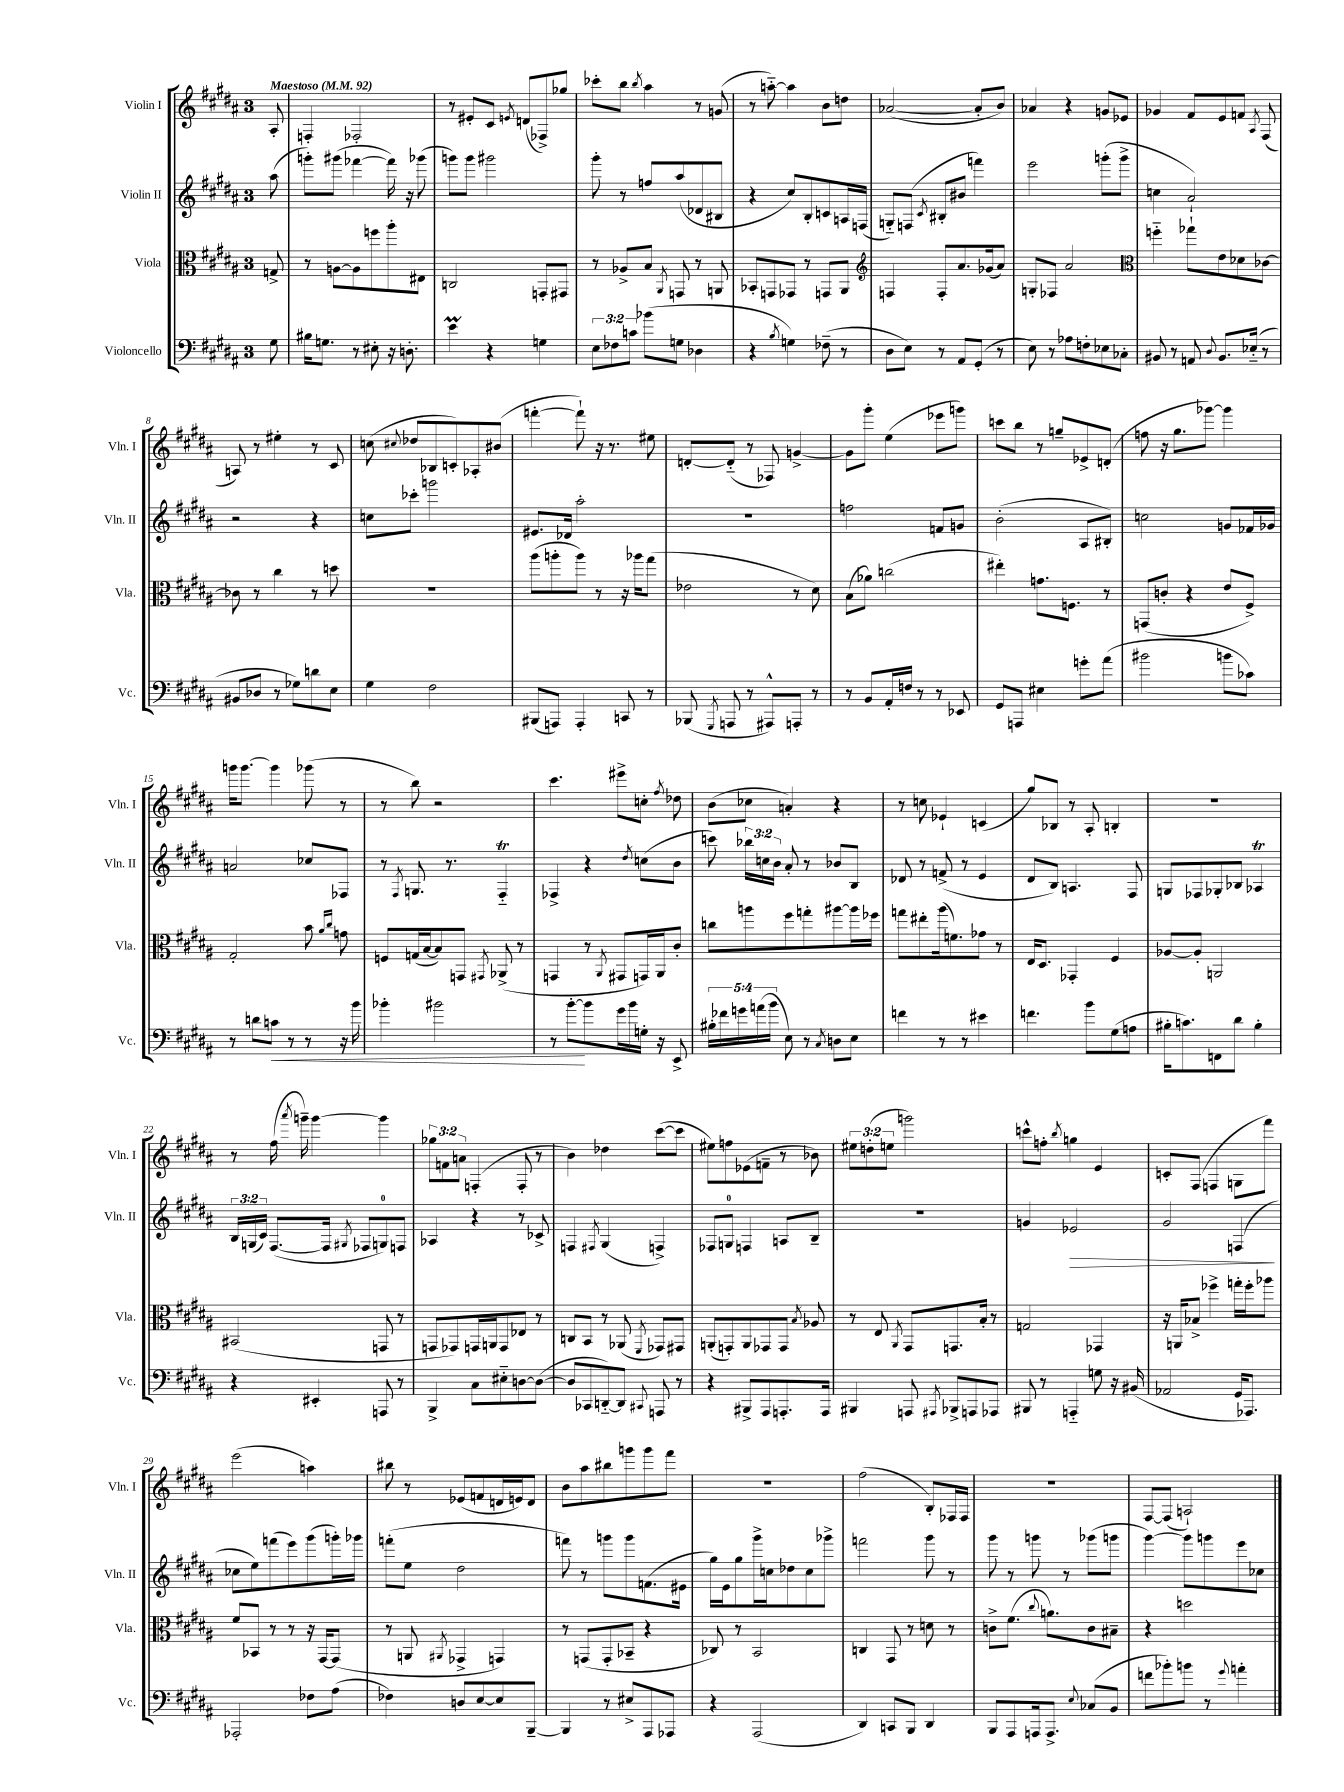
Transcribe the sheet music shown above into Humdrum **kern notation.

**kern	**dynam	**kern	**kern	**dynam	**kern
*part4	*part4	*part3	*part2	*part2	*part1
*staff4	*staff4	*staff3	*staff2	*staff2	*staff1
*I"Violoncello	*	*I"Viola	*I"Violin II	*	*I"Violin I
*I'Vc.	*	*I'Vla.	*I'Vln. II	*	*I'Vln. I
*clefF4	*	*clefC3	*clefG2	*	*clefG2
*k[f#c#g#d#a#]	*	*k[f#c#g#d#a#]	*k[f#c#g#d#a#]	*	*k[f#c#g#d#a#]
*M3/4	*	*M3/4	*M3/4	*	*M3/4
*MM92	*	*MM92	*MM92	*	*MM92
=	=	=	=	=	=
!	!	!	!	!	!LO:TX:a:B:t=Maestoso
8G#\	.	8Gn^/	(8aa#\	.	8A#'/
=1	=1	=1	=1	=1	=1
16B#X\KL	.	8r	8gggn'\L)	.	4Fn'/
8.Gn\J	.	.	.	.	.
.	.	[8An\L	(8ggg#X\J	.	.
8r	.	8A\]	[4fff-X\	.	2F-X'/
8E#X'\	.	8ffn\	.	.	.
16r	.	8aa#'\	16fff-\])	.	.
8.Dn'\	.	.	16r	.	.
.	.	8E#X\J	(8ggg-X\	.	.
=2	=2	=2	=2	=2	=2
4eM\	.	2Cn/	8gggn\L)	.	8r
.	.	.	8ggg\J	.	8e#X'/L
4r	.	.	2ggg#X\	.	8c#/J
.	.	.	.	.	8qen/
.	.	.	.	.	(8dn/L
4Gn\	.	8GGn'/L	.	.	8F-X^/)
.	.	8GG#X/J	.	.	8gg-X/J
=3	=3	=3	=3	=3	=3
12E\L	.	8r	8ggg#'\	.	8ccc-X'\L
12F-X\	.	.	.	.	.
.	.	8A-X^/L	8r	.	8bb\J
12cn\J	.	.	.	.	.
.	.	.	.	.	8qbb/
(8b-X\L	.	8B/J	8ffn/L	.	4aa#\
.	.	8qAA#/	.	.	.
8Gn\J	.	8GGn/	(8aa#/	.	.
4D-X\	.	8r	8d-X/	.	8r
.	.	8AAn/	8B#X/J	.	(8gn/
=4	=4	=4	=4	=4	=4
4r	.	8BB-X'/L	4r	.	8r
.	.	8GGn/	.	.	[8aan\)
8qB/	.	.	.	.	.
4Gn\)	.	8GG-X/J	8cc#/L)	.	4aa\]
.	.	8r	8B'/	.	.
(8F-X~\	.	8GGn/L	8cn/	.	8b\L
8r	.	8AA#/J	16An/L	.	8ddn\J
.	.	.	(16Fn/JJ	.	.
=5	=5	=5	=5	=5	=5
*	*	*clefG2	*	*	*
8D#\L	.	4Fn/	8Gn/L)	.	([2a-X/
8E\J)	.	.	(8Fn/J	.	.
.	.	.	8qc#/	.	.
8r	.	8F'/L	8B#X'/L	.	.
8AA#/L	.	8.a#/	8b#X/J	.	.
(8GG#'/J	.	.	4fffn\)	.	8a-'/L]
.	.	(16g-X/k	.	.	.
8r	.	8a#/J)	.	.	8b/J)
=6	=6	=6	=6	=6	=6
8E\)	.	8Gn'/L	2eee\	.	4a-X/
8r	.	8F-X/J	.	.	.
8A-X\L	.	2a#/	.	.	4r
8Fn'\	.	.	.	.	.
8E-X\	.	.	(8gggn'\L	.	8gn/L
8C-X'\J	.	.	8ggg^\J	.	8e-X/J
=7	=7	=7	=7	=7	=7
*	*	*clefC3	*	*	*
8BB#X/	.	4ffn\	4ccn\	.	4g-X/
8r	.	.	.	.	.
8AAn/	.	8gg-X`\L	2a#`/)	.	8f#/L
8qqD#/	.	.	.	.	.
8.BB#/L	.	8e\	.	.	8e/
.	.	8d-X\	.	.	8fn/J
(16E-X/Jk	.	.	.	.	.
.	.	.	.	.	8qA#/
8r	.	[8c-X\J	.	.	(8F#/
!!LO:LB:g=z
=8	=8	=8	=8	=8	=8
8BB#X/L	.	8c-X\]	2r	.	8An/)
8D-X/J	.	8r	.	.	8r
8r	.	4cc#\	.	.	4ee#X'\
8G-X\L)	.	.	.	.	.
8dn\	.	8r	4r	.	8r
8E\J	.	8ddn\	.	.	8c#/
=9	=9	=9	=9	=9	=9
4G#\	.	2.r	8ccn\L	.	(8ccn\
.	.	.	.	.	8qqcc#X/
.	.	.	8ccc-X'\J	.	8dd-X/L
2F#\	.	.	2gggn\	.	8B-X/
.	.	.	.	.	8cn'/)
.	.	.	.	.	8A-X'/
.	.	.	.	.	(8b#X/J
=10	=10	=10	=10	=10	=10
(8BBB#X/L	.	(8aa#\L	8.e#X/L	.	[4fffn'\
8AAAn/J)	.	8aan'\	.	.	.
.	.	.	16d-X/Jk	.	.
4AAA'/	.	8aa\J)	2aa#'\	.	8fff`\])
.	.	8r	.	.	16r
.	.	.	.	.	8.r
8CCn/	.	16r	.	.	.
.	.	16aa-X\KL	.	.	.
8r	.	(8gg#\J	.	.	8ee#X\
=11	=11	=11	=11	=11	=11
(8BBB-X/	.	2e-X\	2.r	.	[8dn'/L
8qGGG#/	.	.	.	.	.
8AAAn/	.	.	.	.	(8d/J]
8r	.	.	.	.	8r
8AAA#X^^/L)	.	.	.	.	8F-X/)
8AAAn'/J	.	8r	.	.	[4gn^/
8r	.	8d#\)	.	.	.
=12	=12	=12	=12	=12	=12
8r	.	(8B\L	2ffn\	.	8g\L]
8BB/L	.	8a-X\J)	.	.	8ggg#'\J
16AA#'/L	.	(2ccn\	.	.	(4ee\
16Fn/JJ	.	.	.	.	.
8r	.	.	.	.	.
8r	.	.	8fn/L	.	8eee-X\L
8EE-X/	.	.	8gn/J	.	8gggn\J)
=13	=13	=13	=13	=13	=13
8GG#/L	.	4ee#X'\)	(2b'\	.	8cccn\L
8AAAn/J	.	.	.	.	8bb\J
4E#X\	.	8.gn\L	.	.	8r
.	.	.	.	.	8ggn~/L
.	.	8.Fn\J	.	.	.
8gn'\L	.	.	8A#/L	.	8e-X^/
(8a#\J	.	8r	8B#X'/J)	.	(8dn'/J
=14	=14	=14	=14	=14	=14
2b#X\	.	(8GGn/L	2ccn\	.	8ffn\
.	.	8cn'/J	.	.	16r
.	.	.	.	.	8.gg#\L
.	.	4r	.	.	.
.	.	.	.	.	[8ggg-X\J)
8bn\L	.	8e/L	8gn/L	.	4ggg-\]
8c-X\J)	.	8F#^/J)	16f-X/L	.	.
.	.	.	16g-X/JJ	.	.
!!LO:LB:g=z
=15	=15	=15	=15	=15	=15
8r	.	2G#'/	2an/	.	16gggn\KL
.	.	.	.	.	[8.ggg\J
8dn\L	.	.	.	.	.
!	!LO:HP:b	!	!	!	!
8cn\J	<	.	.	.	4ggg\]
8r	.	.	.	.	.
8r	.	8b\	8cc-X/L	.	(8ggg-X\
.	.	16qqa#/LL	.	.	.
.	.	16qqcc#/JJ	.	.	.
16r	.	8gn\	8F-X/J	.	8r
16b\	.	.	.	.	.
=16	=16	=16	=16	=16	=16
4b-X'\	.	8Fn/L	8r	.	8r
.	.	.	8qF#/	.	.
.	.	(16Gn/L	8.Gn/	.	8bb\)
.	.	[16B/J	.	.	.
2b#X\	.	8B/])	.	.	2r
.	.	.	8.r	.	.
.	.	8GGn/J	.	.	.
.	.	8qGG#X/	.	.	.
.	.	(8AA-X^/	4F#T/	.	.
.	.	8r	.	.	.
=17	=17	=17	=17	=17	=17
8r	.	4GGn/	4F-X^/	.	4.ccc#\
[8b'\L	.	.	.	.	.
8b\]	[	8r	4r	.	.
.	.	8qAA#/	.	.	.
16g#\L	.	8GG#X/L	.	.	8eee#X^\L
16b\	.	.	.	.	.
.	.	.	8qdd#/	.	.
16Gn'\JJ	.	16GGn/L)	(8ccn\L	.	8ccn'\J
16r	.	16AA#/J	.	.	.
.	.	.	.	.	8qff#/
8EE^/	.	8c#'/J	8b\J	.	8dd-X\
=18	=18	=18	=18	=18	=18
20B#X'\LL	.	8ccn\L	8cccn\)	.	(8b\L
20f-X\	.	.	.	.	.
20gn\	.	.	.	.	.
.	.	8aan\	24bb-X\LL	.	8cc-X\J
(20an\	.	.	.	.	.
.	.	.	24ccn\	.	.
20b\JJ	.	.	.	.	.
.	.	.	24b\JJ	.	.
8E\)	.	8ff#\	8a#'/	.	4an'/)
8r	.	8ggn'\	8r	.	.
8qC#/	.	.	.	.	.
8Dn\L	.	[8aa#X\	8b-X/L	.	4r
8E\J	.	16aa#\L]	8B/J	.	.
.	.	16ff-X\JJ	.	.	.
=19	=19	=19	=19	=19	=19
4fn\	.	8ggn\L	8d-X/	.	8r
.	.	8ee#X'\	8r	.	8ccn\
8r	.	(16aa#\k	(8fn^/	.	4e-X`/
.	.	8.fn\)	.	.	.
8r	.	.	8r	.	.
4e#X\	.	8g-X\J	4e/	.	(4cn/
.	.	8r	.	.	.
=20	=20	=20	=20	=20	=20
4.fn\	.	16E/KL	8d#/L	.	8gg#/L)
.	.	8.D#/J	.	.	.
.	.	.	8B/J)	.	8B-X/J
.	.	4GG-X'/	4.An/	.	8r
8b\L	.	.	.	.	8A#'/
(8G#\	.	4F#/	.	.	4Bn'/
8An\J	.	.	8F#/	.	.
=21	=21	=21	=21	=21	=21
16B#X'\KL	.	[8A-X/L	8Gn/L	.	2.r
8.cn\)	.	.	.	.	.
.	.	8A-'/J]	8F-X/	.	.
8FFn\	.	2AAn/	8G-X'/	.	.
8d#\J	.	.	8B-X/J	.	.
4B#'\	.	.	4A-XT/	.	.
!!LO:LB:g=z
=22	=22	=22	=22	=22	=22
4r	.	(2BB#X/	24B/LL	.	8r
.	.	.	(24Gn/	.	.
.	.	.	24c#/JJ)	.	.
.	.	.	([8.F#/L	.	(16ff#\
.	.	.	.	.	8qaaa#/
.	.	.	.	.	16gggn~\)
4EE#X'/	.	.	.	.	[4ggg\
.	.	.	16F#/Jk]	.	.
.	.	.	8qG#X/	.	.
.	.	.	8F-X/L	.	.
8AAAn/	.	8GGn/	8Gn/)	.	4ggg\]
8r	.	8r	8Fn/J	.	.
=23	=23	=23	=23	=23	=23
4BBB^/	.	8GGn/L	4A-X/	.	12gg-X\L
.	.	.	.	.	12fn\
.	.	8GG-X/)	.	.	.
.	.	.	.	.	12an\J
8C#\L	.	16GGn/L	4r	.	(4Fn'/
.	.	16AAn/J	.	.	.
8E#X\	.	8GG/	.	.	.
[8Dn\	.	8E-X/J	8r	.	8F'/
(8D\J_	.	8r	8c-X^/	.	8r
=24	=24	=24	=24	=24	=24
8D/L]	.	8Cn/L	4Fn/	.	4b\)
8CC-X/	.	8BB/J	.	.	.
.	.	.	8qF#X/	.	.
[8DDn/)	.	8r	(4G#/	.	4dd-X\
8DD/J]	.	(8AA-X/	.	.	.
8qqCC#X/	.	8qFF#/	.	.	.
8AAAn/	.	8GG-X/L)	4Fn^/)	.	([8ccc#\L
8r	.	8GG#X/J	.	.	8ccc#\J]
=25	=25	=25	=25	=25	=25
4r	.	(8AAn'/L	8F-X/L	.	8ee#X\L)
.	.	8GGn'/)	8Gn/J	.	8ffn\
8BBB#X^/L	.	8AA/	4Fn/	.	(8e-X\
8AAA#/	.	8GG-X/	.	.	8fn~\J
8.AAAn'/	.	8GG-/J	8An/L	.	8r
.	.	8qB/	.	.	.
.	.	8A-X/	8B~/J	.	8b-X\)
16AAA/Jk	.	.	.	.	.
=26	=26	=26	=26	=26	=26
4BBB#X/	.	8r	2.r	.	12ee#X\L
.	.	.	.	.	(12ddn'\
.	.	8E/	.	.	.
.	.	.	.	.	12een\J
.	.	8qAA#/	.	.	.
8AAAn/	.	8GG#/L	.	.	2gggn\)
8qAAA#X/	.	.	.	.	.
8BBB-X^/L	.	8.GGn/	.	.	.
8AAAn/	.	.	.	.	.
.	.	16B'/Jk	.	.	.
8AAA-X/J	.	8r	.	.	.
=27	=27	=27	=27	=27	=27
8BBB#X/	.	2Gn/	4gn/	.	8cccn^^\L
8r	.	.	.	.	8ffn'\J
.	.	.	.	.	8qbb/
!	!	!	!	!LO:HP:b	!
4AAAn/	.	.	2e-X/	>	4ggn\
8Gn\	.	4GG-X/	.	.	4e/
16r	.	.	.	.	.
(16BB#X/	.	.	.	.	.
=28	=28	=28	=28	=28	=28
2AA-X/	.	16r	2g#/	.	8cn'/L
.	.	16AAn/KL	.	.	.
.	.	8B-X^/J	.	.	(8F#/J
.	.	4ff-X^\	.	.	4Fn/
16GG#/KL	.	16ggn'\LL	(4Fn/	.	8Gn\L
8.AAA-X/J)	.	16ff-'\J	.	.	.
.	.	8aa-X\J	.	.	8fff#\J)
.	.	.	.	]	.
!!LO:LB:g=z
=29	=29	=29	=29	=29	=29
2AAA-X'/	.	8f#/L	8cc-X\L	.	(2eee\
.	.	8BB-X/J	8ee\)	.	.
.	.	8r	(8fffn\	.	.
.	.	8r	8eee\)	.	.
8F-X\L	.	16r	(8ggg#\	.	4aan\)
.	.	[16GG#/KL	.	.	.
(8A#\J	.	(8GG#/J]	16gggn'\L)	.	.
.	.	.	16ggg-X\JJ	.	.
=30	=30	=30	=30	=30	=30
4F-X\)	.	8r	(8fffn'\L	.	8bb#X\
.	.	8AAn/	8ee\J	.	8r
.	.	8qAA#X/	.	.	.
8Dn/L	.	4GG-X^/	2dd#\	.	(8e-X/L
[8E/	.	.	.	.	8fn/
8E/]	.	4GGn/)	.	.	16dn/L
.	.	.	.	.	16en/J)
[8BBB~/J	.	.	.	.	8d/J
=31	=31	=31	=31	=31	=31
4BBB/]	.	8r	8fffn\)	.	8b\L
.	.	(8GGn/L	8r	.	8aa#\
8r	.	8GG'/	8gggn\L	.	8bb#X\
8E#X^/L	.	8BB-X~/J	8ggg\	.	8gggn\
8AAA#/	.	4r	(8.fn\	.	8ggg\
8AAA-X/J	.	.	.	.	8fff#\J
.	.	.	16e#X\Jk	.	.
=32	=32	=32	=32	=32	=32
4r	.	8C-X/)	16gg#\LL)	.	2.r
.	.	.	16e\J	.	.
.	.	8r	8gg#\	.	.
(2AAA#/	.	2BB/	16ggg#^\L	.	.
.	.	.	16ccn\J	.	.
.	.	.	8dd-X\	.	.
.	.	.	8cc\	.	.
.	.	.	8ggg-X^\J	.	.
=33	=33	=33	=33	=33	=33
4DD#/)	.	4Cn/	2fffn\	.	(2ff#\
8CCn/L	.	8GG#/	.	.	.
8BBB/J	.	8r	.	.	.
4DD#/	.	8dn\	8ggg#\	.	8B'/L)
.	.	8r	8r	.	16F-X/L
.	.	.	.	.	16F-/JJ
=34	=34	=34	=34	=34	=34
8BBB/L	.	8cn^\L	8ggg#\	.	2.r
8AAA#/	.	(8.f#\J	8r	.	.
16AAAn/k	.	.	8gggn\	.	.
.	.	8qqcc#/	.	.	.
8.AAA^/J	.	8.an\L)	.	.	.
.	.	.	8r	.	.
8qqE/	.	.	.	.	.
(8C-X/L	.	8c\	(8ggg-X\L	.	.
8BB/J	.	8B#X~\J	8gggn\J	.	.
=35	=35	=35	=35	=35	=35
8fn\L	.	4r	[4ggg#\)	.	[8F#/L
8b-X'\)	.	.	.	.	(8F#/J]
8bn\J	.	2ddn\	8ggg#\L]	.	2An`/)
8r	.	.	8gggn\	.	.
8qqg#/	.	.	.	.	.
4an'\	.	.	8eee\	.	.
.	.	.	8cc-X\J	.	.
==	==	==	==	==	==
*-	*-	*-	*-	*-	*-
